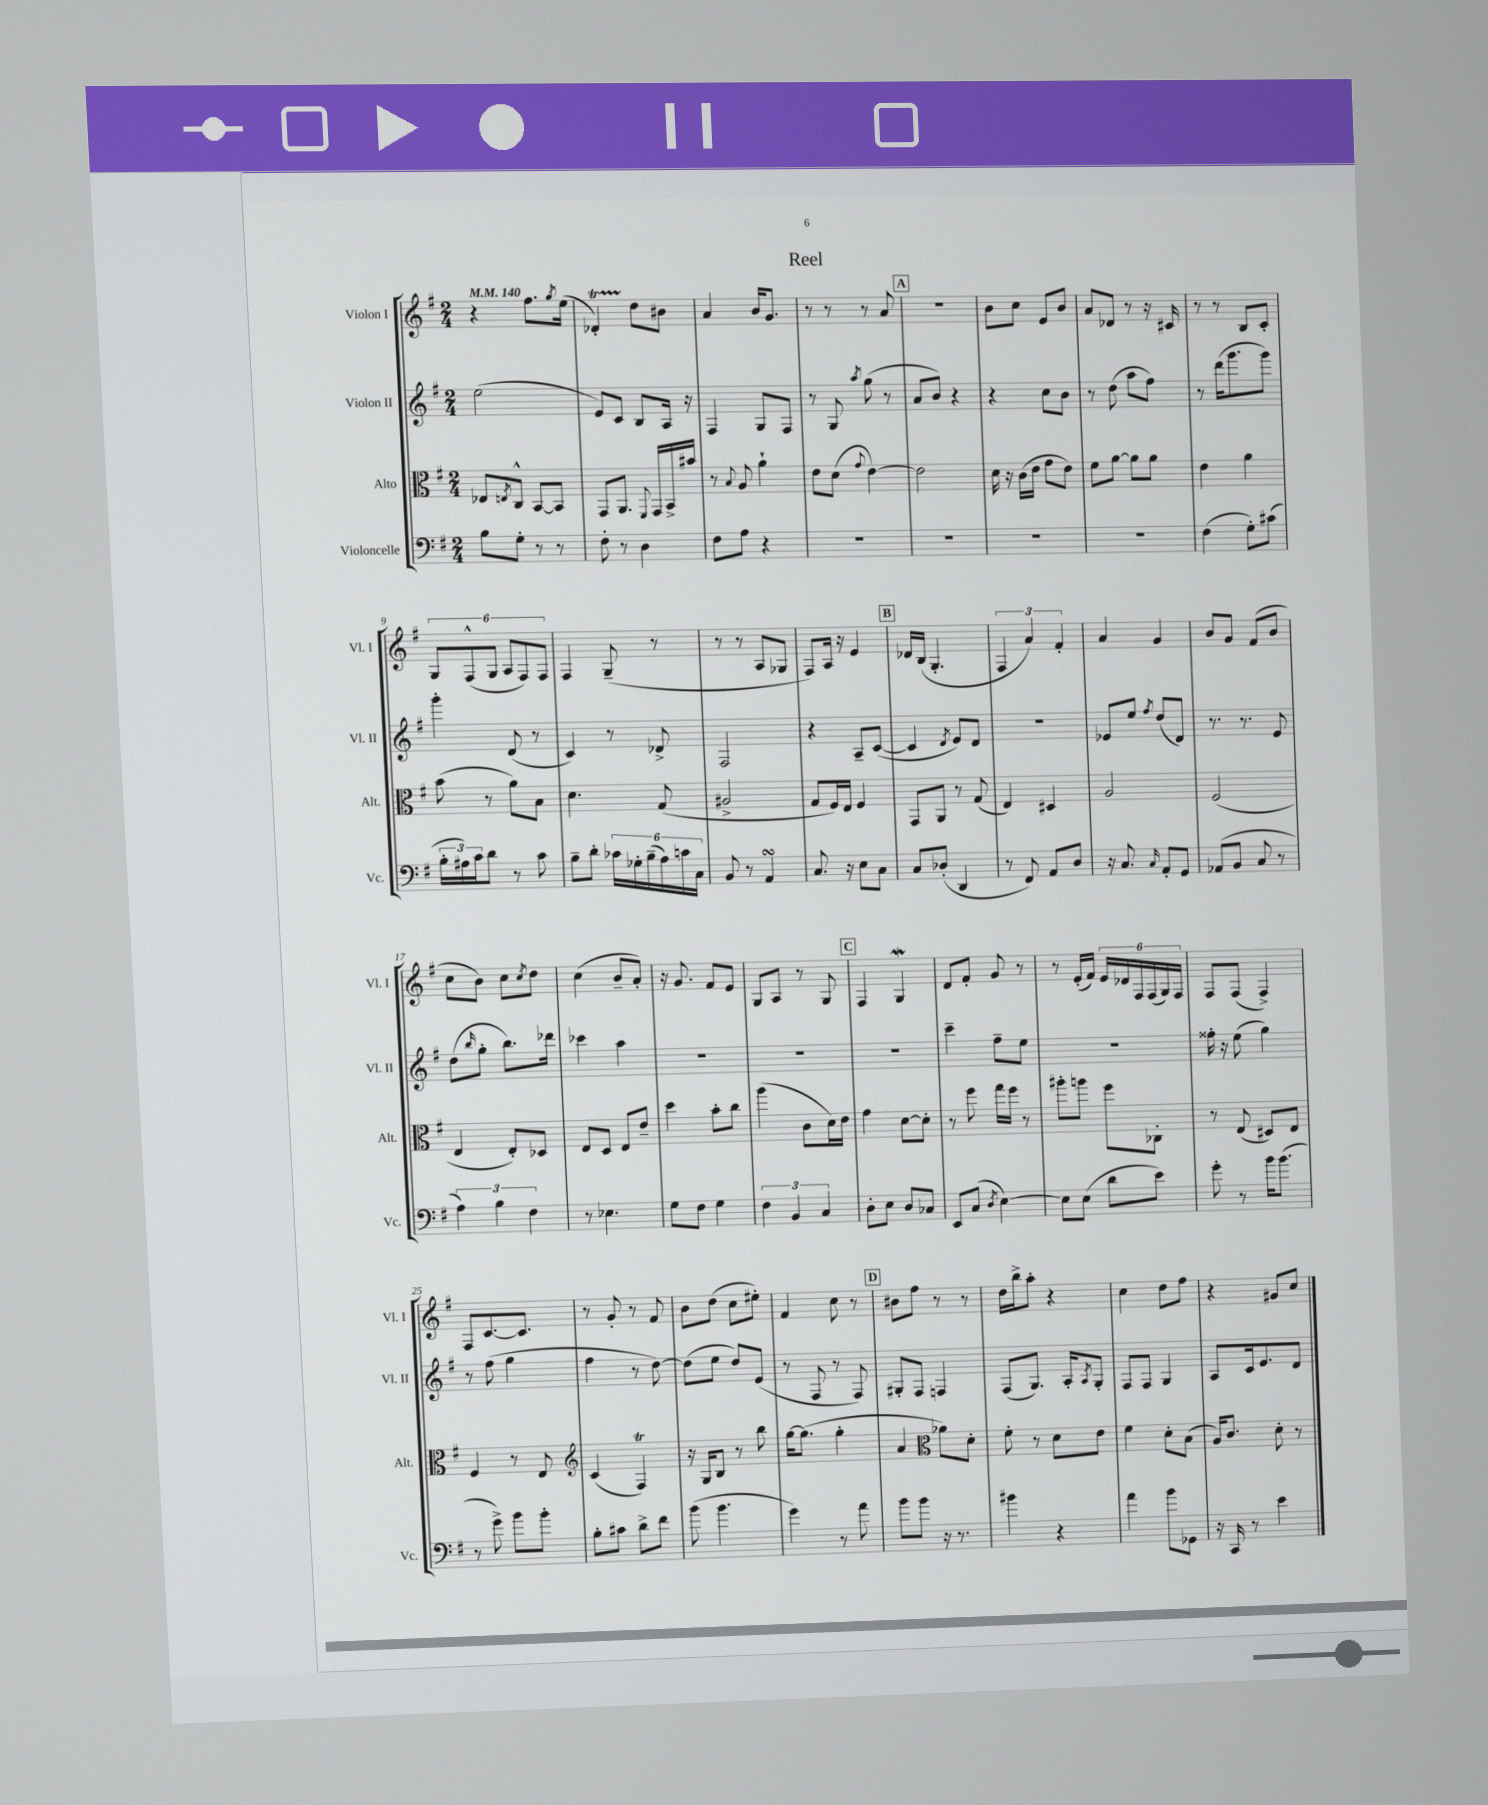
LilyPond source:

\header { title = "Reel" }
<<
\new StaffGroup <<
\new Staff = "s0" \with { instrumentName = "Violon I" shortInstrumentName = "Vl. I" } {
    \clef treble \key g \major \numericTimeSignature \time 2/4 \tempo 4 = 140
    r4 fis''8. \acciaccatura { g''8 } e''16( |
    des'4-.\startTrillSpan) d''8\stopTrillSpan bis'8 |
    a'4 b'16 g'8. |
    r8 r8 r8 a'8 |
    \mark \markup { \box "A" } r2 |
    b'8 c''8 e'8 b'8 |
    a'8 des'8 r8 r16 cis'16 |
    r8 r8 b8 c'8-. |
    \tuplet 6/4 { g8 fis8-^( g8 a8 fis8) fis8 } |
    fis4 g8--( r8 |
    r8 r8 a8 ges8 |
    fis8) a16 r16 e'4 |
    \mark \markup { \box "B" } des'16 b16( g4.-. |
    \tuplet 3/2 { fis4 a'4) fis'4-. } |
    a'4 g'4 |
    b'8 g'8 fis'8( b'8 |
    c''8 b'8) c''8 \acciaccatura { c''8 } d''8 |
    c''4( b'8-- a'8-.) |
    r16 g'8. fis'8 e'8 |
    g8 a8 r8 g8 |
    \mark \markup { \box "C" } fis4 g4\mordent |
    d'8 fis'8-. g'8 r8 |
    r8 e'16-.( fis'16) \tuplet 6/4 { e'16 des'16 fis16 fis16( g16) fis16 } |
    fis8 fis8( fis4->) |
    fis8 c'8.~ c'8. |
    r8 g'8-. r8 fis'8 |
    b'8 d''8( c''8 eis''8-.) |
    fis'4 c''8 r8 |
    \mark \markup { \box "D" } bis'8 fis''8 r8 r8 |
    d''16 b''16-> a''8-. r4 |
    c''4 d''8 fis''8 |
    r4 gis'8 c''8 \bar "|." |
}
\new Staff = "s1" \with { instrumentName = "Violon II" shortInstrumentName = "Vl. II" } {
    \clef treble \key g \major \numericTimeSignature \time 2/4
    e''2( |
    e'8) c'8 b8 a16 r16 |
    fis4 g8 fis8 |
    r8 g8 \acciaccatura { a''8 } g''8( r8 |
    \mark \markup { \box "A" } a'8 b'8) r4 |
    r4 c''8 b'8 |
    r8 d''8( a''8 fis''8) |
    r8 d'''16( g'''8. g'''8) |
    g'''4-. d'8( r8 |
    c'4) r8 des'8-> |
    fis2 |
    r4 a8-- c'8~( |
    \mark \markup { \box "B" } c'4 \acciaccatura { d'8 } e'8) d'8 |
    R2 |
    ees'8 e''8 \acciaccatura { fis''8 } d''8( d'8) |
    r8. r8. e'8 |
    d''8( \grace { b''16 } g''8-. b''8.) des'''16 |
    ces'''4 a''4 |
    R2 |
    R2 |
    \mark \markup { \box "C" } R2 |
    c'''4-- fis''8-- e''8 |
    r2 |
    fisis''16-. r16 e''8( g''4) |
    r8 fis''8( g''4 |
    fis''4 r8 d''8~) |
    d''8( e''8 d''8) e'8( |
    r8 fis8 r8 fis8) |
    \mark \markup { \box "D" } gis8-. fis8 f4 |
    fis8( g8.) a16-. \acciaccatura { a8 } g8-. |
    fis8 fis8 g4 |
    a8 c'16 e'8. d'8 \bar "|." |
}
\new Staff = "s2" \with { instrumentName = "Alto" shortInstrumentName = "Alt." } {
    \clef alto \key g \major \numericTimeSignature \time 2/4
    ees8 \acciaccatura { e8 } c8-^ b,8~ b,8 |
    g,8 a,8. \appoggiatura { fis,8 } g,16 b,16-> bis'16 |
    r8 \appoggiatura { b8 } a8 a'4-! |
    e'8 d'8( \appoggiatura { g'8 } e'4~) |
    \mark \markup { \box "A" } e'2 |
    d'16 r16 c'16( e'16 g'8 e'8) |
    fis'8 a'8~ a'8 a'8 |
    e'4 a'4 |
    b'8( r8 a'8) b8 |
    d'4. g8( |
    ais2-> |
    g8 fis16) e16 fis4 |
    \mark \markup { \box "B" } g,8 a,8 r8 g8( |
    e4) dis4 |
    a2 |
    fis2( |
    e4 e8-.) des8 |
    e8 d8 e8 e'8-- |
    d''4 b'8-. c''8 |
    a''4( c'8 d'16) e'16 |
    \mark \markup { \box "C" } g'4 d'8~ d'8-. |
    r8 fis''8 g''16 fis''16 r8 |
    ais''8-. a''8 fis''8 ces8-. |
    r8 e8( dis8) e8 |
    fis4 r8 e8 |
    \clef treble c'4( fis4\trill) |
    r16 g16 b8 r8 b''8 |
    g''16~ g''8.( g''4-. |
    \mark \markup { \box "D" } a'4 \clef alto aes'8) d'8-. |
    fis'8-. r8 d'8 e'8 |
    fis'4 d'8-. b8( |
    a16) c'8. d'8-. r8 \bar "|." |
}
\new Staff = "s3" \with { instrumentName = "Violoncelle" shortInstrumentName = "Vc." } {
    \clef bass \key g \major \numericTimeSignature \time 2/4
    b8 g8-. r8 r8 |
    fis8-. r8 d4 |
    fis8 a8 r4 |
    R2 |
    \mark \markup { \box "A" } R2 |
    R2 |
    r2 |
    fis4( g8-.) cis'8( |
    \tuplet 3/2 { b16-. ais16) c'16 } d'8 r8 c'8 |
    b8-- d'8-. \tuplet 6/4 { ces'16 ges16-. b16--( a16) c'16 c16 } |
    b,8 r8 a,4\turn |
    c8. r16 e8 c8 |
    \mark \markup { \box "B" } c8 des8-.( d,4 |
    r8 fis,8) a,8 d8 |
    r16 c8. \grace { c16 } a,8-. g,8 |
    aes,8( b,8 c8 r8 |
    \tuplet 3/2 { a4) b4 fis4 } |
    r8 ees4. |
    g8 fis8 g4 |
    \tuplet 3/2 { fis4 b,4 c4 } |
    \mark \markup { \box "C" } d8-. e8 d8 ces8 |
    e,8 c8( \acciaccatura { d8 } e4~) |
    e8 e8( d'8 e'8) |
    g'8-. r8 b'16 b'8.( |
    r8 g'8->) b'8 b'8-. |
    b8-. cis'8 d'8-> fis'8 |
    b'8( b'4. |
    g'4) r8 a'8 |
    \mark \markup { \box "D" } b'8 b'8 r16 r8. |
    bis'4 r4 |
    a'4 b'8 ges,8 |
    r16 c,16 r8 e'4 \bar "|." |
}
>>
>>
